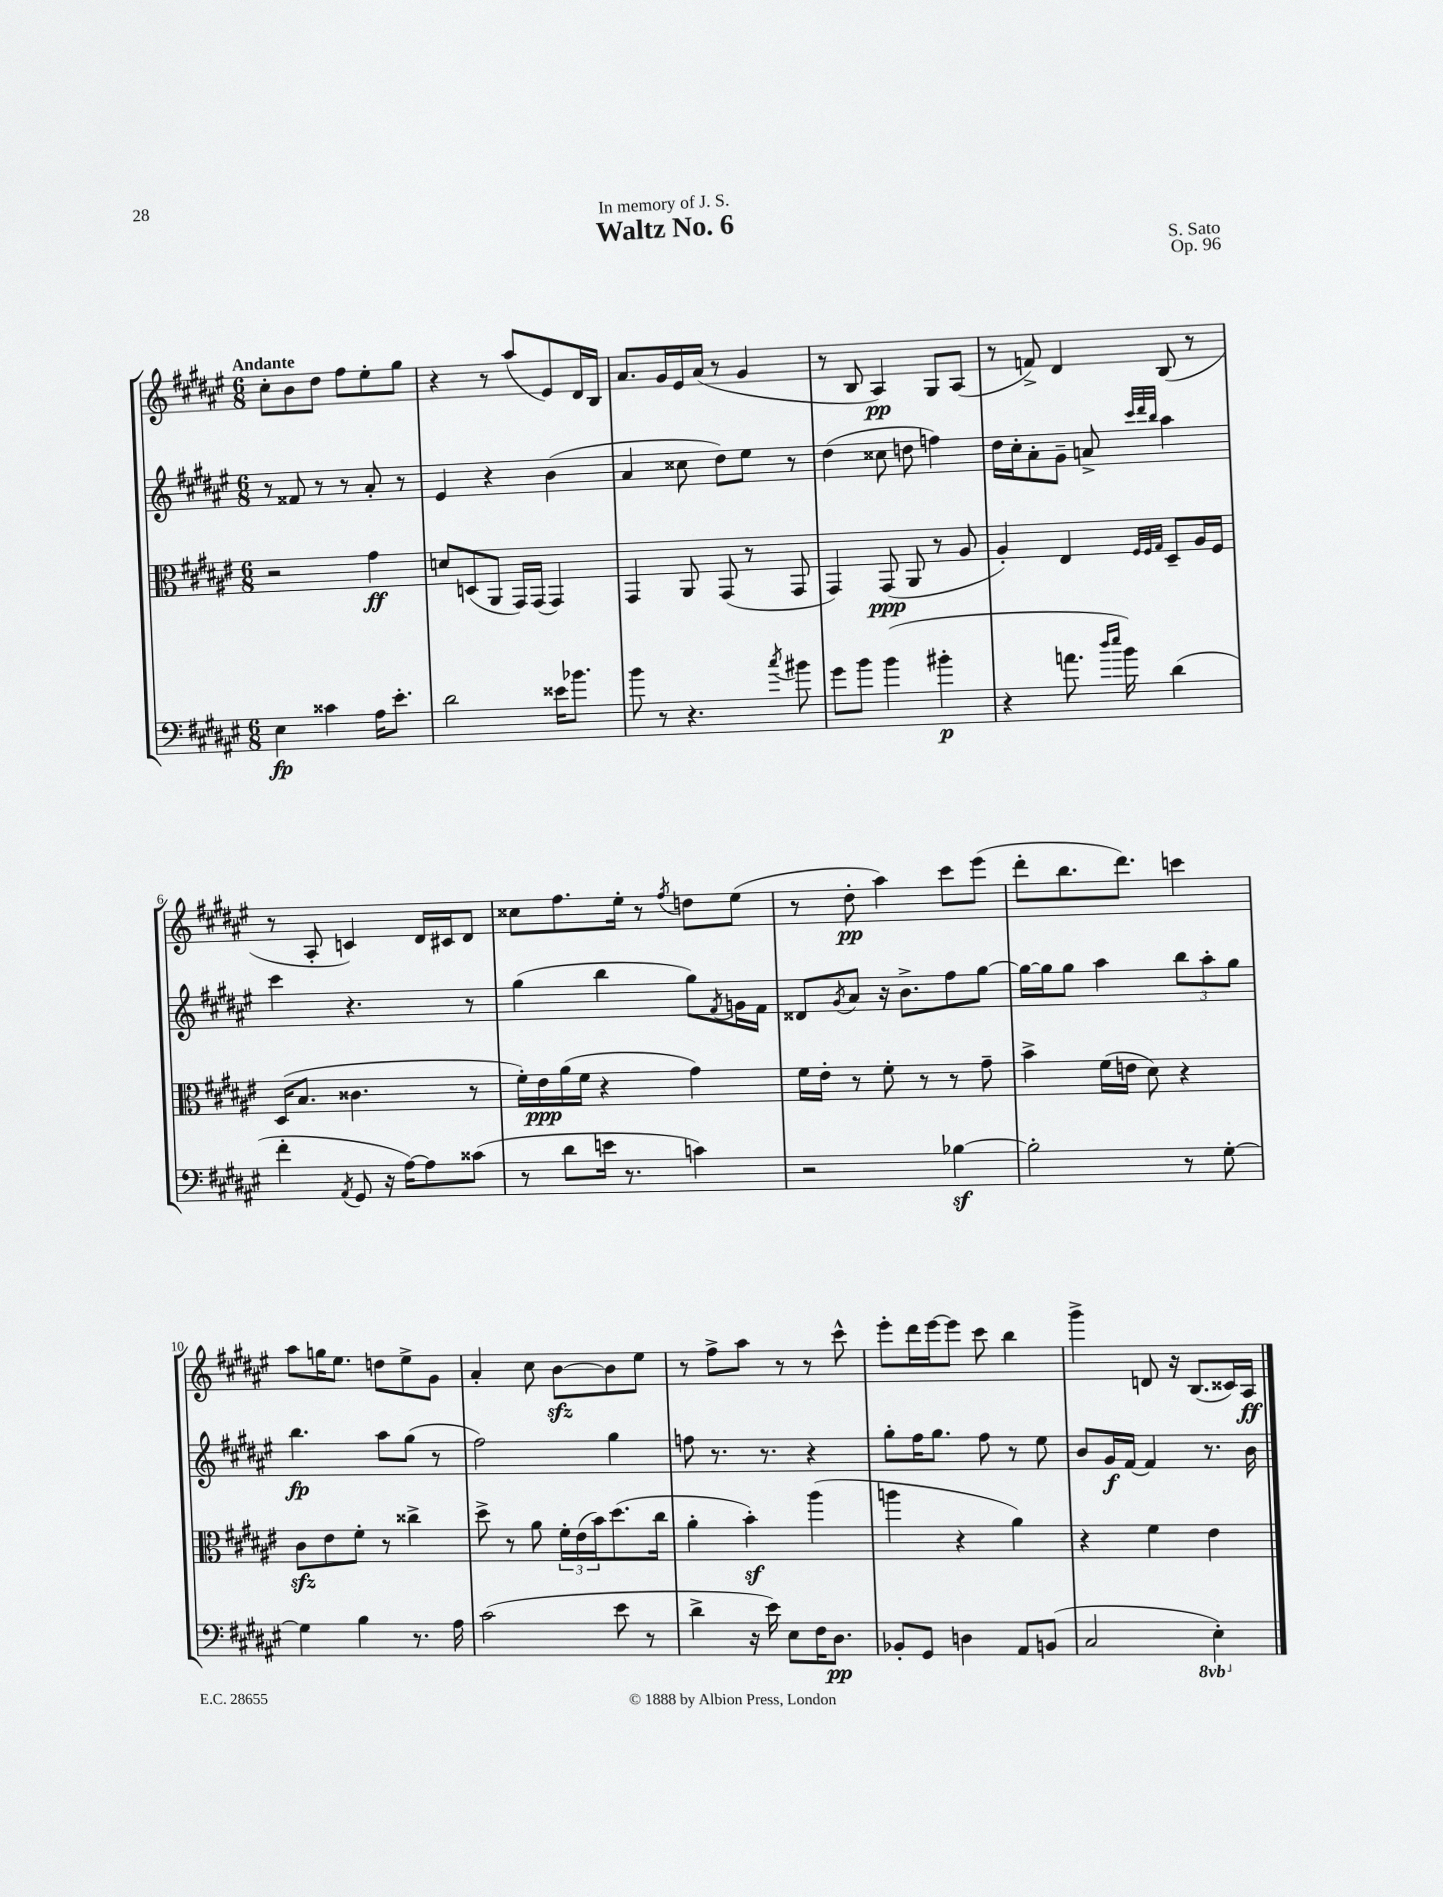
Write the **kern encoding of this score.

**kern	**kern	**kern	**kern
*staff4	*staff3	*staff2	*staff1
*clefF4	*clefC3	*clefG2	*clefG2
*k[f#c#g#d#a#e#]	*k[f#c#g#d#a#e#]	*k[f#c#g#d#a#e#]	*k[f#c#g#d#a#e#]
*M6/8	*M6/8	*M6/8	*M6/8
4E#	2r	8r	8cc#'
.	.	8f##	8b
4c##	.	8r	8dd#
.	.	8r	8ff#
16A#	4g#	8a#'	8ee#'
8.e#'	.	.	.
.	.	8r	8gg#
=	=	=	=
2d#	8d	4e#	4r
.	(8D	.	.
.	8AA#	4r	8r
.	16GG#)	.	(8aa#
.	(16GG#	.	.
16e##	4GG#)	(4b	8e#)
8.b-	.	.	.
.	.	.	16d#
.	.	.	16B
=	=	=	=
8b	4GG#	4a#	8.a#
8r	.	.	.
.	.	.	16g#
4.r	8AA#	8cc##	16e#
.	.	.	(16a#
.	(8GG#	8dd#)	8r
.	8r	8ee#	4g#
8qcc#	.	.	.
8b#	8GG#	8r	.
=	=	=	=
8g#	4GG#)	(4dd#	8r
8b	.	.	8B
(4b	(8GG#	8cc##	4A#)
.	8AA#	8dd	.
4b#'	8r	4ff)	8G#
.	8A#	.	(8A#
=	=	=	=
4r	4A#')	16dd#	8r
.	.	16cc#'	.
.	.	8a#'	8f^)
8.a	4E#	8g#~	4d#
.	.	8a^	.
16qqdd#	.	.	.
16qqee#	.	.	.
16b)	.	.	.
.	32qqF#	32qqccc#	.
.	32qqF#	32qqddd#	.
.	32qqG#	32qqbb	.
(4d#	8D#~	4aa#	(8B
.	16A#	.	8r
.	16F#	.	.
=	=	=	=
4f#'	(16D#	4ccc#	8r
.	8.B	.	.
.	.	.	8A#'
8qAA#	.	.	.
8GG#	4.c##	4.r	4c)
16r	.	.	.
[16A#)	.	.	.
8A#]	.	.	16d#
.	.	.	16c#
(8c##	8r	8r	8d#
=	=	=	=
8r	16f#')	(4gg#	8cc##
.	16e#	.	.
8d#	(16a#	.	8.ff#
.	16f#	.	.
16e	4r	4bb	.
8.r	.	.	16ee#'
.	.	.	8r
.	.	.	8qff#
4c)	4g#)	8gg#)	8dd
.	.	8qf#	.
.	.	16g	(8ee#
.	.	16f#	.
=	=	=	=
2r	16f#	8d##	8r
.	16e#'	.	.
.	.	8qg#	.
.	8r	8a#	8dd#'
.	8f#'	16r	4aa#)
.	.	8.b^	.
.	8r	.	.
[4B-	8r	8ff#	8ccc#
.	8g#~	[8gg#	(8eee#
=	=	=	=
2B-']	4b^	16gg#_	8ddd#'
.	.	16gg#]	.
.	.	8gg#	8.bb
.	(16f#	4aa#	.
.	16e	.	8.ddd#)
.	8d#)	.	.
8r	4r	12bb	4ccc
.	.	12aa#'	.
[8G#'	.	.	.
.	.	12gg#	.
=	=	=	=
4G#]	8c#	4.bb	8aa#
.	8e#	.	16gg
.	.	.	8.ee#
4B	8f#'	.	.
.	8r	8aa#	8dd
8.r	4cc##^	(8gg#	8ee#^
.	.	8r	8g#
16A#	.	.	.
=	=	=	=
(2c#	8dd#^	2ff#)	4a#'
.	8r	.	.
.	8a#	.	8cc#
.	24f#'	.	[8b
.	(24e#	.	.
.	24b)	.	.
8e#	(8.dd#	4gg#	8b]
8r	.	.	8ee#
.	16cc#	.	.
=	=	=	=
4d#^	4a#'	8ff	8r
.	.	8.r	8ff#^
16r	4b')	.	8aa#
16e#)	.	8.r	.
8E#	.	.	8r
16F#	(4aa#	4r	8r
8.D#	.	.	.
.	.	.	8ccc#^^
=	=	=	=
8BB-'	4aa	8gg#'	8eee#'
8GG#	.	16ff#	16ddd#
.	.	8.gg#	[16eee#
4D	4r	.	8eee#]
.	.	8ff#	8ccc#
8AA#	4a#)	8r	4bb
(8BB	.	8ee#	.
=	=	=	=
2C#	4r	8b	4ggg#^
.	.	16g#	.
.	.	[16f#	.
.	4f#	4f#]	8d
.	.	.	16r
.	.	.	(8.B
4EE#')	4e#	8.r	.
.	.	.	16c##)
.	.	16b	16A#
==	==	==	==
*-	*-	*-	*-
